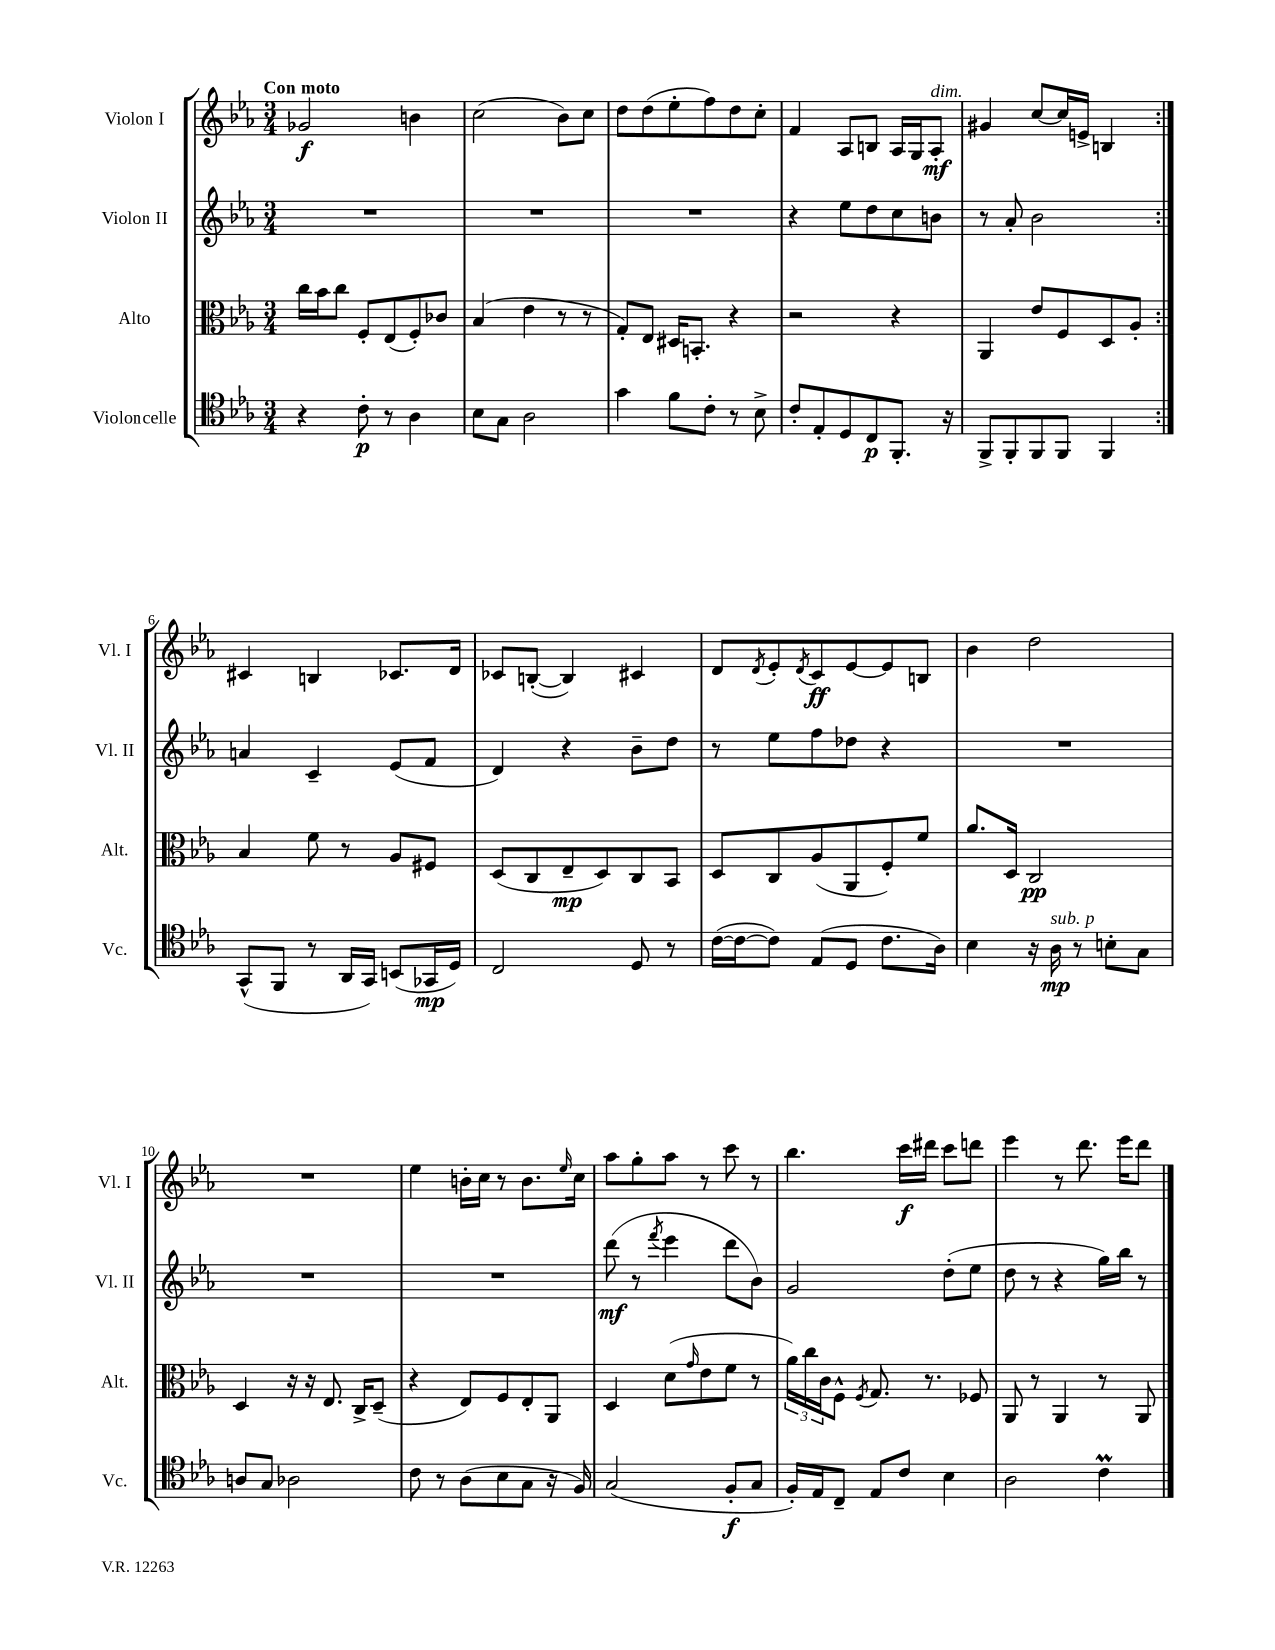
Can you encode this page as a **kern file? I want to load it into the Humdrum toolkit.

**kern	**dynam	**kern	**dynam	**kern	**dynam	**kern	**dynam
*part4	*part4	*part3	*part3	*part2	*part2	*part1	*part1
*staff4	*staff4	*staff3	*staff3	*staff2	*staff2	*staff1	*staff1
*I"Violoncelle	*	*I"Alto	*	*I"Violon II	*	*I"Violon I	*
*I'Vc.	*	*I'Alt.	*	*I'Vl. II	*	*I'Vl. I	*
*clefC4	*	*clefC3	*	*clefG2	*	*clefG2	*
*k[b-e-a-]	*	*k[b-e-a-]	*	*k[b-e-a-]	*	*k[b-e-a-]	*
*M3/4	*	*M3/4	*	*M3/4	*	*M3/4	*
=1	=1	=1	=1	=1	=1	=1	=1
!	!	!	!	!	!	!LO:TX:a:B:t=Con moto	!
4r	.	16cc\LL	.	2.r	.	2g-X/	f
.	.	16b-\J	.	.	.	.	.
.	.	8cc\J	.	.	.	.	.
8c'\	p	8F'/L	.	.	.	.	.
8r	.	(8E-/	.	.	.	.	.
4A-\	.	8F'/)	.	.	.	4bn\	.
.	.	8c-X/J	.	.	.	.	.
=2	=2	=2	=2	=2	=2	=2	=2
8B-\L	.	(4B-/	.	2.r	.	(2cc\	.
8G\J	.	.	.	.	.	.	.
2A-\	.	4e-\	.	.	.	.	.
.	.	8r	.	.	.	8b-\L)	.
.	.	8r	.	.	.	8cc\J	.
=3	=3	=3	=3	=3	=3	=3	=3
4g\	.	8G'/L)	.	2.r	.	8dd\L	.
.	.	8E-/J	.	.	.	(8dd\	.
8f\L	.	16D#X/KL	.	.	.	8ee-'\	.
.	.	8.BBn'/J	.	.	.	.	.
8c'\J	.	.	.	.	.	8ff\)	.
8r	.	4r	.	.	.	8dd\	.
8B-^\	.	.	.	.	.	8cc'\J	.
=4	=4	=4	=4	=4	=4	=4	=4
8c'/L	.	2r	.	4r	.	4f/	.
8E-'/	.	.	.	.	.	.	.
8D/	.	.	.	8ee-\L	.	8A-/L	.
8C/	p	.	.	8dd\	.	8Bn/J	.
8.FF'/J	.	4r	.	8cc\	.	16A-/LL	.
.	.	.	.	.	.	16G/J	.
!	!	!	!	!	!	!LO:TX:a:i:t=dim.	!
.	.	.	.	8bn\J	.	8A-'/J	mf
16r	.	.	.	.	.	.	.
=5	=5	=5	=5	=5	=5	=5	=5
8FF^/L	.	4AA-/	.	8r	.	4g#X/	.
8FF'/	.	.	.	8a-'/	.	.	.
8FF/	.	8e-/L	.	2b-\	.	[8cc/L	.
8FF/J	.	8F/	.	.	.	16cc/L]	.
.	.	.	.	.	.	16en^/JJ	.
4FF/	.	8D/	.	.	.	4Bn/	.
.	.	8A-'/J	.	.	.	.	.
!!LO:LB:g=z
=6:|!	=6:|!	=6:|!	=6:|!	=6:|!	=6:|!	=6:|!	=6:|!
(8GG^^/L	.	4B-/	.	4an/	.	4c#X/	.
8FF/J	.	.	.	.	.	.	.
8r	.	8f\	.	4c~/	.	4Bn/	.
16AA-/LL	.	8r	.	.	.	.	.
16GG/JJ)	.	.	.	.	.	.	.
(8BBn/L	.	8A-/L	.	(8e-/L	.	8.c-X/L	.
16GG-X/L	mp	8F#X/J	.	8f/J	.	.	.
16D/JJ)	.	.	.	.	.	16d/Jk	.
=7	=7	=7	=7	=7	=7	=7	=7
2C/	.	(8D/L	.	4d/)	.	8c-X/L	.
.	.	8C/	.	.	.	([8Bn'/J	.
.	.	8E-~/	mp	4r	.	4B/])	.
.	.	8D/)	.	.	.	.	.
8D/	.	8C/	.	8b-~\L	.	4c#X/	.
8r	.	8BB-/J	.	8dd\J	.	.	.
=8	=8	=8	=8	=8	=8	=8	=8
([16c\LL	.	8D/L	.	8r	.	8d/L	.
16c\J_	.	.	.	.	.	.	.
.	.	.	.	.	.	8qd/	.
8c\J])	.	8C/	.	8ee-\L	.	8e-'/	.
.	.	.	.	.	.	8qd/	.
(8E-/L	.	(8A-/	.	8ff\	.	8c/	ff
8D/J	.	8AA-/	.	8dd-X\J	.	[8e-/	.
8.c\L	.	8F'/)	.	4r	.	8e-/]	.
.	.	8f/J	.	.	.	8Bn/J	.
16A-\Jk)	.	.	.	.	.	.	.
=9	=9	=9	=9	=9	=9	=9	=9
4B-\	.	8.a-/L	.	2.r	.	4b-\	.
.	.	16D/Jk	.	.	.	.	.
16r	.	2C/	pp	.	.	2dd\	.
!LO:TX:a:i:t=sub. p	!	!	!	!	!	!	!
16A-\	mp	.	.	.	.	.	.
8r	.	.	.	.	.	.	.
8Bn'\L	.	.	.	.	.	.	.
8G\J	.	.	.	.	.	.	.
!!LO:LB:g=z
=10	=10	=10	=10	=10	=10	=10	=10
8An/L	.	4D/	.	2.r	.	2.r	.
8G/J	.	.	.	.	.	.	.
2A-X\	.	16r	.	.	.	.	.
.	.	16r	.	.	.	.	.
.	.	8.E-/	.	.	.	.	.
.	.	16C^/KL	.	.	.	.	.
.	.	(8D~/J	.	.	.	.	.
=11	=11	=11	=11	=11	=11	=11	=11
8c\	.	4r	.	2.r	.	4ee-\	.
8r	.	.	.	.	.	.	.
(8A-\L	.	8E-/L)	.	.	.	16bn'\LL	.
.	.	.	.	.	.	16cc\JJ	.
8B-\	.	8F/	.	.	.	8r	.
8G\J	.	8E-'/	.	.	.	8.b\L	.
16r	.	8AA-/J	.	.	.	.	.
.	.	.	.	.	.	16qqee-/	.
16F/)	.	.	.	.	.	16cc\Jk	.
=12	=12	=12	=12	=12	=12	=12	=12
(2G/	.	4D/	.	(8ddd\	mf	8aa-\L	.
.	.	.	.	8r	.	8gg'\	.
.	.	.	.	8qfff/	.	.	.
.	.	(8d\L	.	4eee-\	.	8aa-\J	.
.	.	16qqg/	.	.	.	.	.
.	.	8e-\	.	.	.	8r	.
8F'/L	f	8f\J	.	8ddd\L	.	8ccc\	.
8G/J	.	8r	.	8b-\J)	.	8r	.
=13	=13	=13	=13	=13	=13	=13	=13
16F'/LL)	.	24a-\LL)	.	2g/	.	4.bb-\	.
.	.	24cc\	.	.	.	.	.
16E-/J	.	.	.	.	.	.	.
.	.	24c\J	.	.	.	.	.
8C~/J	.	8F^^\J	.	.	.	.	.
.	.	8qF/	.	.	.	.	.
8E-/L	.	8.G/	.	.	.	.	.
8c/J	.	.	.	.	.	16ccc\LL	f
.	.	8.r	.	.	.	16ddd#X\JJ	.
4B-\	.	.	.	(8dd'\L	.	8ccc\L	.
.	.	8F-X/	.	8ee-\J	.	8dddn\J	.
=14	=14	=14	=14	=14	=14	=14	=14
2A-\	.	8AA-/	.	8dd\	.	4eee-\	.
.	.	8r	.	8r	.	.	.
.	.	4AA-/	.	4r	.	8r	.
.	.	.	.	.	.	8.ddd\	.
4cM\	.	8r	.	16gg\LL)	.	.	.
.	.	.	.	16bb-\JJ	.	16eee-\KL	.
.	.	8AA-/	.	8r	.	8ddd\J	.
==	==	==	==	==	==	==	==
*-	*-	*-	*-	*-	*-	*-	*-
